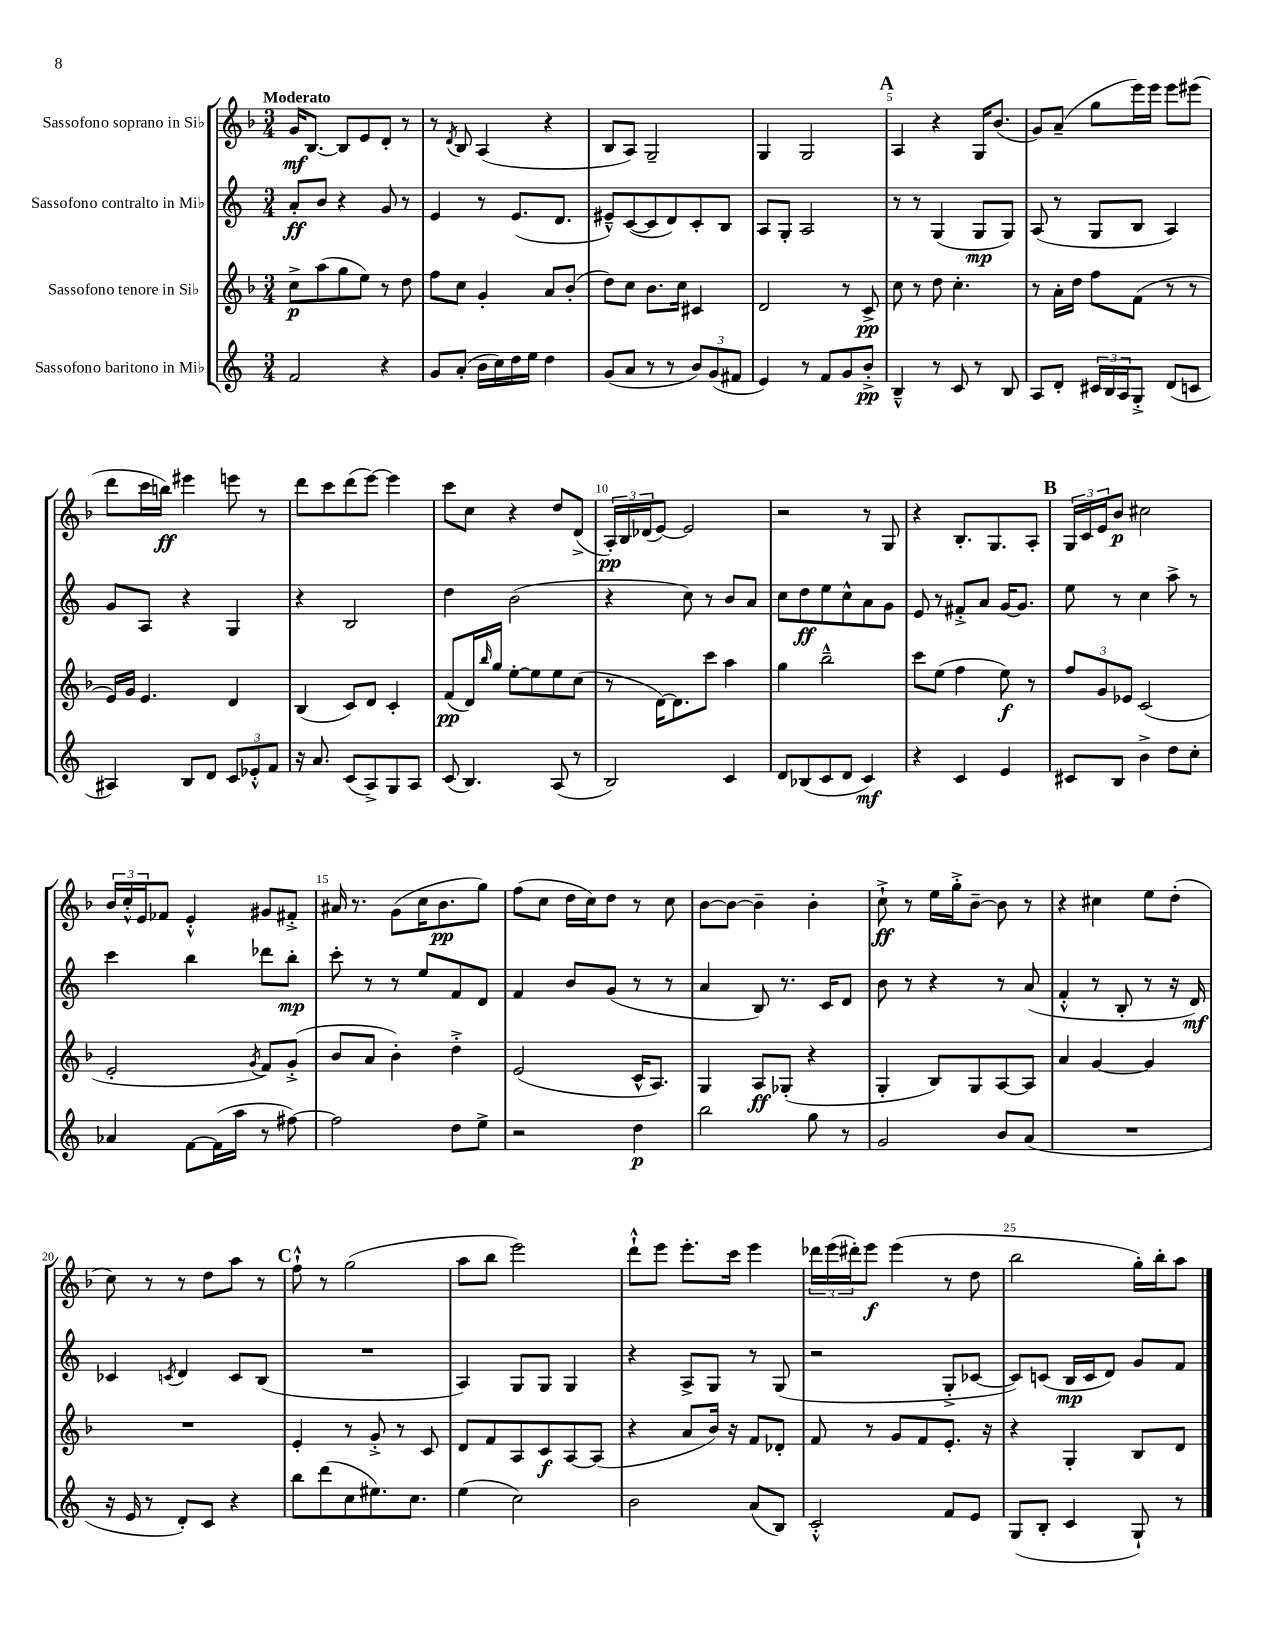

**kern	**kern	**kern	**kern
*staff4	*staff3	*staff2	*staff1
*clefG2	*clefG2	*clefG2	*clefG2
*k[]	*k[b-]	*k[]	*k[b-]
*M3/4	*M3/4	*M3/4	*M3/4
2f/	8cc^\L	8a'/L	16g/LK
.	.	.	[8.B-/J
.	(8aa\	8b/J	.
.	8gg\	4r	8B-/]L
.	8ee\J)	.	8e/
4r	8r	8g/	8d'/J
.	8dd\	8r	8r
=	=	=	=
8g/L	8ff\L	4e/	8r
.	.	.	8qd/
(8a'/J	8cc\J	.	8B-/
16b\LL	4g'/	8r	(4A/
16cc\)	.	.	.
16dd\	.	(8.e/L	.
16ee\JJ	.	.	.
4dd\	8a/L	.	4r
.	.	8.d/J	.
.	(8b-'/J	.	.
=	=	=	=
(8g/L	8dd\L)	8e#~^^/L)	8B-/L
8a/J	8cc\J	([8c/	8A/J)
8r	8.b-\L	8c/]	2G~/
8r	.	8d/)	.
.	16cc\Jk	.	.
12b/L)	4c#/	8c'/	.
(12g/	.	.	.
.	.	8B/J	.
12f#/J	.	.	.
=	=	=	=
4e/)	2d/	8A/L	4G/
.	.	8G'/J	.
8r	.	2A/	2G/
8f/L	.	.	.
8g/	8r	.	.
8b'^/J	8c^/	.	.
=	=	=	=
4B~^^/	8cc\	8r	4A/
.	8r	8r	.
8r	8dd\	(4G/	4r
8c/	4.cc'\	.	.
8r	.	8G/L	16G/LK
.	.	.	(8.b-/J
8B/	.	8G/J)	.
=	=	=	=
8A/L	8r	(8A/	8g/L)
8d'/J	16a'\LL	8r	(8a~/J
.	16dd\JJ	.	.
24c#/LL	8ff\L	8G/L	8gg\L
24B/	.	.	.
24A/J	.	.	.
8G'^/J	(8f\J	8B/J	16eee\L)
.	.	.	16eee\JJ
(8d/L	8r	4A/)	8eee\L
8c/J	8r	.	(8eee#\J
=	=	=	=
4A#/)	16e/LL)	8g/L	8ddd\L
.	16g/JJ	.	.
.	4.e/	8A/J	16ccc\L
.	.	.	16bb\JJ)
8B/L	.	4r	4eee#\
8d/J	.	.	.
12c/L	4d/	4G/	8eee\
12e-'^^/	.	.	.
.	.	.	8r
12f/J	.	.	.
=	=	=	=
16r	(4B-/	4r	8ddd\L
8.a/	.	.	.
.	.	.	8ccc\
(8c/L	8c/L)	2B/	(8ddd\
8A^/)	8d/J	.	[8eee\J)
8G/	4c'/	.	4eee\]
8A/J	.	.	.
=	=	=	=
(8c/	(8f/L	4dd\	8ccc\L
4.B/)	16d/L)	.	8cc\J
.	16qqbb-/	.	.
.	16gg/JJ	.	.
.	[8ee'\L	(2b\	4r
.	8ee\]	.	.
(8A/	8ee\	.	8dd/L
8r	(8cc\J	.	(8d^/J
=	=	=	=
2B/)	8r	4r	24A'/LL)
.	.	.	24B-/
.	.	.	(24d-/J
.	[16d\LK)	.	[8e/J)
.	8.d\]	.	.
.	.	8cc\)	2e/]
.	8ccc\J	8r	.
4c/	4aa\	8b/L	.
.	.	8a/J	.
=	=	=	=
8d/L	4gg\	8cc\L	2r
(8B-/	.	8dd\	.
8c/	2bb-~^^\	8ee\	.
8d/J	.	8cc^^\	.
4c/)	.	8a\	8r
.	.	8g\J	8G/
=	=	=	=
4r	8ccc\L	8e/	4r
.	(8ee\J	8r	.
4c/	4ff\	8f#'^/L	8.B-'/L
.	.	8a/J	.
.	.	.	8.G/
4e/	8ee\)	[16g/LK	.
.	.	8.g/]J	.
.	8r	.	8A'/J
=	=	=	=
8c#/L	12ff/L	8ee\	24G/LL
.	.	.	24c/
.	12g/	.	24e/J
8B/J	.	8r	8b-/J
.	12e-/J	.	.
4b^\	(2c/	4cc\	2cc#\
8dd\L	.	8aa^\	.
8cc'\J	.	8r	.
=	=	=	=
4a-/	2e'/	4ccc\	24b-/LL
.	.	.	24cc'^^/
.	.	.	24e/J
.	.	.	8f-/J
[8f\L	.	4bb\	4e'^^/
(16f\]L	.	.	.
16aa\JJ	.	.	.
.	8qg/	.	.
8r	8f/L)	8ddd-\L	8g#/L
[8ff#\)	(8g'^/J	8bb'\J	8f#'^/J
=	=	=	=
2ff#\]	8b-/L	8ccc'\	16a#/
.	.	.	8.r
.	8a/J	8r	.
.	4b-'\)	8r	(8g\L
.	.	8ee/L	16cc\K
.	.	.	8.b-\
8dd\L	4dd'^\	8f/	.
8ee^\J	.	8d/J	8gg\J)
=	=	=	=
2r	(2e/	4f/	(8ff\L
.	.	.	8cc\J
.	.	8b/L	16dd\LL
.	.	.	16cc\J)
.	.	(8g/J	8dd\J
4dd\	16c^^/LK	8r	8r
.	8.A/J)	.	.
.	.	8r	8cc\
=	=	=	=
2bb\	4G/	4a/	[8b-\L
.	.	.	8b-\_J
.	8A/L	8B/)	4b-~\]
.	(8G-'/J	8.r	.
8gg\	4r	.	4b-'\
.	.	16c/LK	.
8r	.	8d/J	.
=	=	=	=
2g/	4G'/	8b\	8cc`^\
.	.	8r	8r
.	8B-/L)	4r	16ee\LL
.	.	.	16gg'^\J
.	8G/	.	[8b-~\J
8b/L	[8A/	8r	8b-\]
(8a/J	8A/]J	(8a/	8r
=	=	=	=
2.r	4a/	4f'^^/	4r
.	[4g/	8r	4cc#\
.	.	8B'/	.
.	4g/]	8r	8ee\L
.	.	16r	(8dd'\J
.	.	16d/)	.
=	=	=	=
16r	2.r	4c-/	8cc\)
16e/	.	.	.
8r	.	.	8r
.	.	8qc/	.
8d'/L)	.	4d/	8r
8c/J	.	.	8dd\L
4r	.	8c/L	8aa\J
.	.	(8B/J	8r
=	=	=	=
8bb\L	4e'/	2.r	8ff`^^\
(8ddd\	.	.	8r
8cc\	8r	.	(2gg\
8.ee#\)	8g'^/	.	.
.	8r	.	.
8.cc\J	.	.	.
.	8c/	.	.
=	=	=	=
(4ee\	8d/L	4A/)	8aa\L
.	8f/	.	8bb-\J
2cc\)	8A/	8G/L	2eee\)
.	8c/	8G/J	.
.	[8A/	4G/	.
.	(8A/]J	.	.
=	=	=	=
2b\	4r	4r	8ddd`^^\L
.	.	.	8eee\J
.	8a/L	8A^/L	8.eee'\L
.	16b-/Jk)	8G/J	.
.	16r	.	16ccc\Jk
(8a/L	8f/L	8r	4eee\
8B/J)	8d-'/J	(8G/	.
=	=	=	=
2c'^^/	8f/	2r	24ddd-\LL
.	.	.	(24eee\
.	.	.	24ddd#'\J)
.	8r	.	8eee\J
.	8g/L	.	(4eee\
.	8f/	.	.
8f/L	8.e'/J	8G'^/L	8r
8e/J	.	[8c-/J	8dd\
.	16r	.	.
=	=	=	=
(8G/L	4r	8c-/]L)	2bb-\
8B'/J	.	(8c/J	.
4c/	4G'/	16B/LL	.
.	.	16c/J	.
.	.	8d/J)	.
8G`/)	8B-/L	8g/L	16gg'\LL)
.	.	.	16bb-'\J
8r	8d/J	8f/J	8aa\J
==	==	==	==
*-	*-	*-	*-
